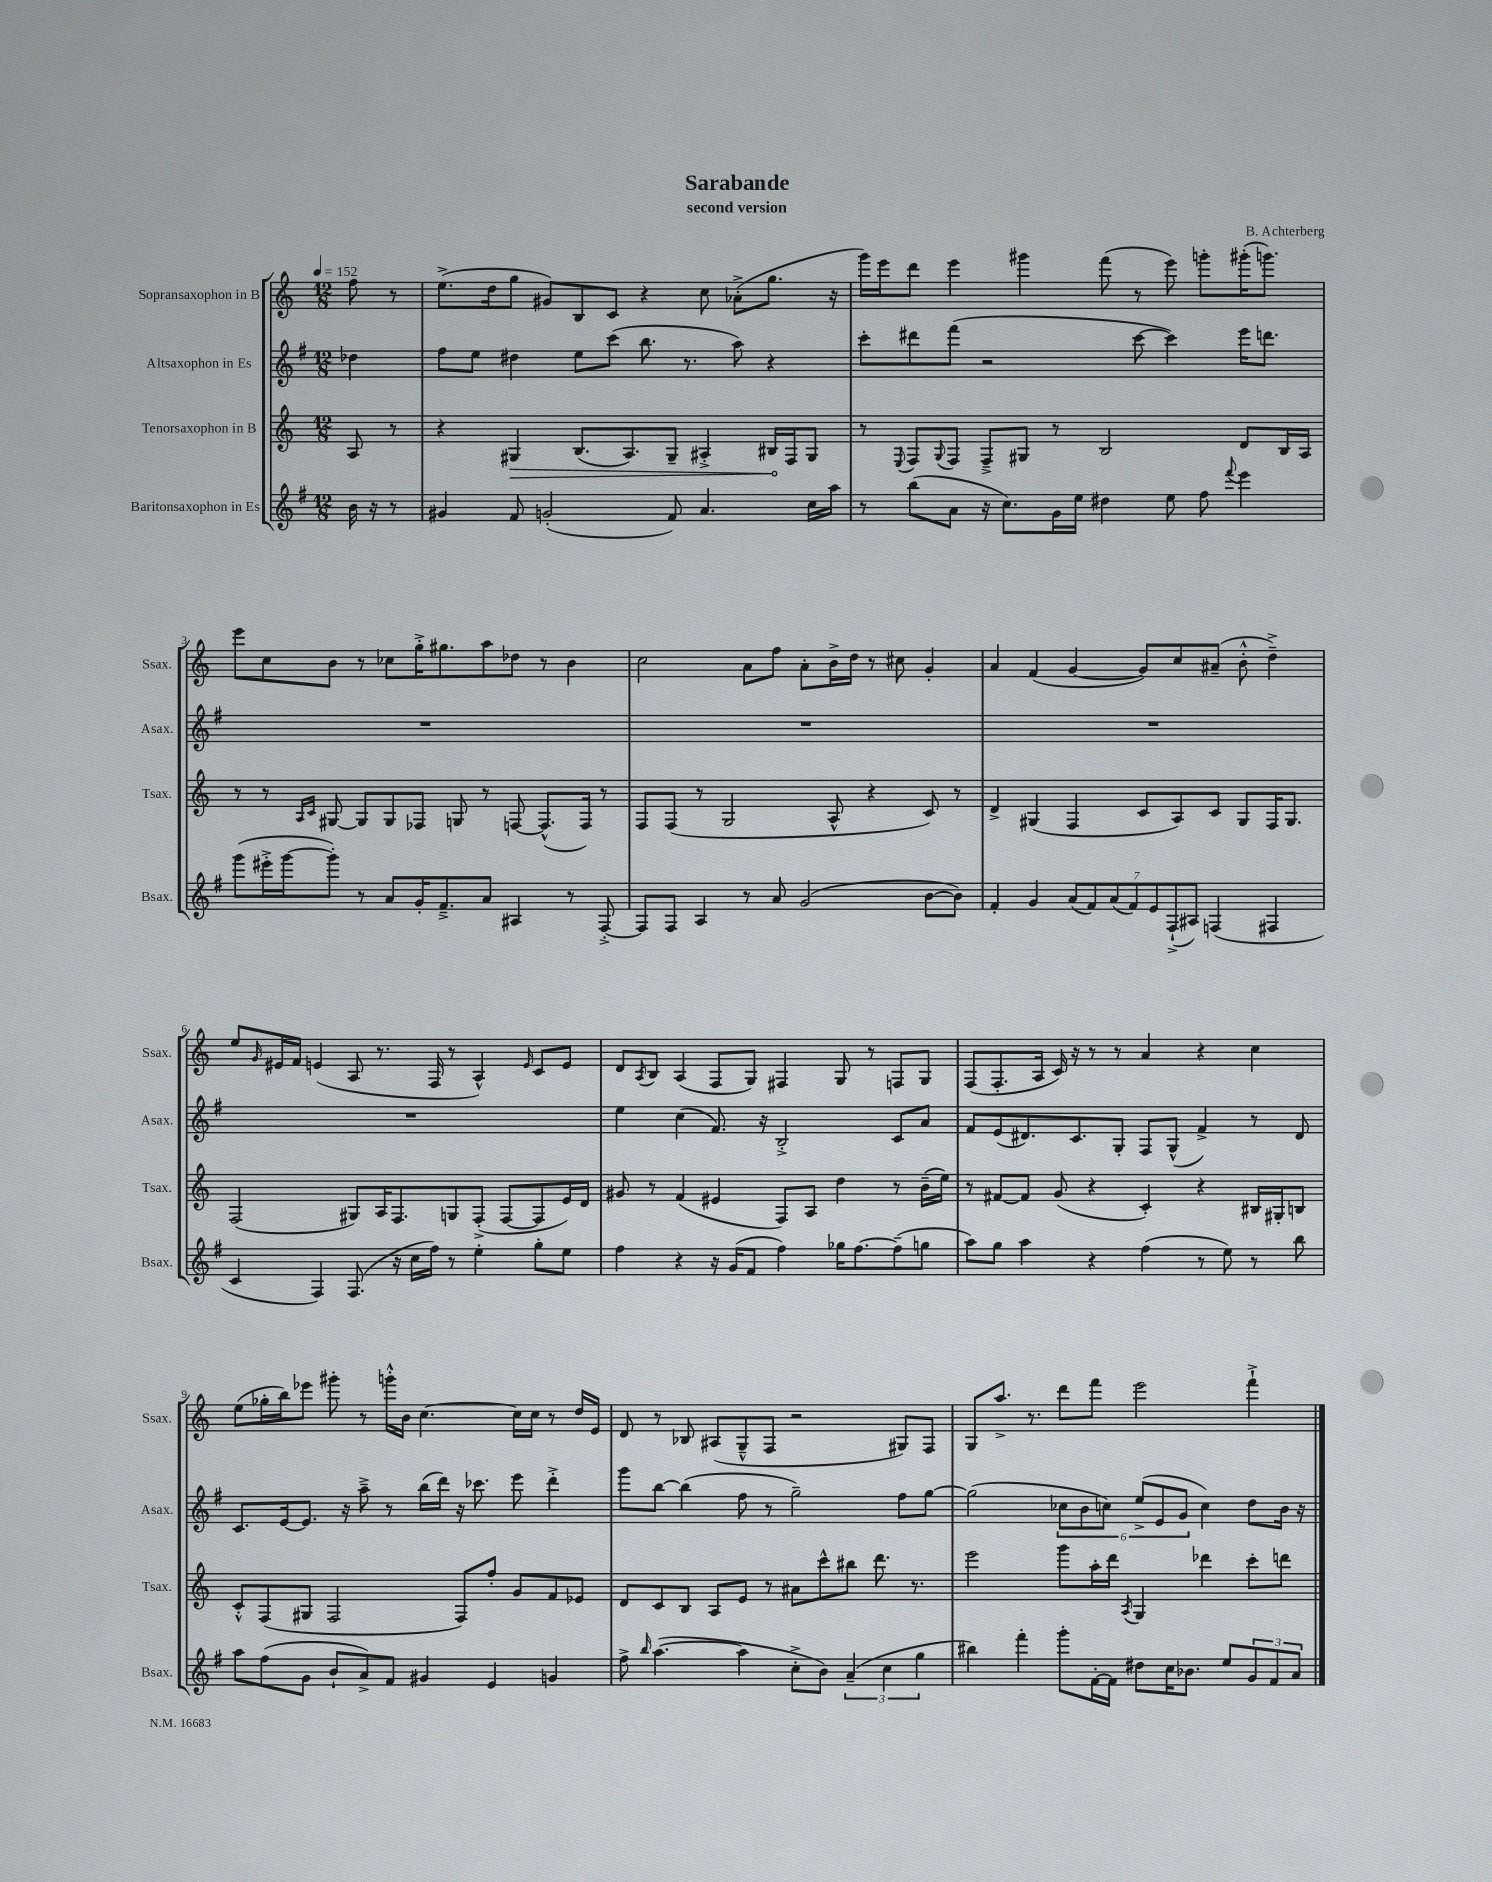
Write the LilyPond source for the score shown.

\header { title = "Sarabande" composer = "B. Achterberg" subtitle = "second version" }
<<
\new StaffGroup <<
\new Staff = "s0" \with { instrumentName = "Sopransaxophon in B" shortInstrumentName = "Ssax." } {
    \clef treble \key c \major \numericTimeSignature \time 12/8 \partial 4 \tempo 4 = 152
    f''8 r8 |
    e''8.->( d''16 g''8 gis'8) b8 c'8 r4 c''8 aes'8-.->( g''8. r16 |
    g'''16) e'''16 d'''8 e'''4 gis'''4 f'''8( r8 e'''8) g'''8-. gis'''16-.( g'''8.) |
    e'''8 c''8 b'8 r8 ces''8 g''16-.-> gis''8. a''8 des''8 r8 b'4 |
    c''2 a'8 f''8 a'8-. b'16-> d''16 r8 cis''8 g'4-. |
    a'4 f'4( g'4~ g'8) c''8 ais'8--( b'8-.-^ d''4--->) |
    e''8 \grace { g'16 } eis'16 f'16 e'4( a8 r8. f16 r8 a4-^) \grace { e'16 } c'8 e'8 |
    d'8 \acciaccatura { a8 } b8 a4( f8 g8) fis4 g8 r8 f8 g8 |
    f8( f8.-. a16 c'16) r16 r8 r8 a'4 r4 c''4 |
    e''8( ges''16-. b''16) ees'''8 gis'''8-. r8 g'''16-.-^ b'16 c''4.~ c''16 c''16 r8 d''16 e'16 |
    d'8 r8 bes8 ais8( g8---^ f8 r2 gis8) f8 |
    g8 a''8.-> r8. d'''8 f'''8 e'''2 f'''4-!-> \bar "|." |
}
\new Staff = "s1" \with { instrumentName = "Altsaxophon in Es" shortInstrumentName = "Asax." } {
    \clef treble \key g \major \numericTimeSignature \time 12/8 \partial 4
    des''4 |
    fis''8 e''8 dis''4 e''8 c'''8( b''8. r8. a''8) r4 |
    c'''8-. dis'''8 fis'''8( r2 c'''8~ c'''4) e'''16 d'''8. |
    R1. |
    R1. |
    R1. |
    R1. |
    e''4 c''4( fis'8.) r16 b2-.-> c'8 a'8 |
    fis'8 e'8( dis'8.) c'8. g8-. fis8 g8-^( fis'4->) r8 dis'8 |
    c'8. e'16~ e'8. r16 a''8---> r8 b''16( d'''16) r16 ces'''8. e'''8 d'''4-.-> |
    g'''8 b''8~ b''4( fis''8 r8 g''2--) fis''8 g''8~ |
    g''2( \tuplet 6/4 { ces''8 b'8 c''8) e''8->( e'8 g'8 } c''4) d''8 b'16 r16 \bar "|." |
}
\new Staff = "s2" \with { instrumentName = "Tenorsaxophon in B" shortInstrumentName = "Tsax." } {
    \clef treble \key c \major \numericTimeSignature \time 12/8 \partial 4
    a8 r8 |
    r4 \once \override Hairpin.circled-tip = ##t gis4\> b8.( a8.) gis8-- ais4-.-> bis16\! f16 gis8 |
    r8 \appoggiatura { e8 } f8 \appoggiatura { g8 } f8 f8---> gis8 r8 b2 d'8 b16 a16 |
    r8 r8 \grace { a16 c'16 } gis8~ gis8 gis8 fes8 g8 r8 f8~ f8.-^( f16) r8 |
    f8 f8( r8 g2 a8-^ r4 c'8) r8 |
    d'4-> gis4( f4 c'8 a8) c'8 gis8 f16 gis8. |
    f2( gis8) a16 f8. g8 f8-.->( f8~ f8 e'16) d'16 |
    gis'8 r8 f'4( eis'4 f8) a8 d''4 r8 b'16--( e''16) |
    r8 fis'8~ fis'8 g'8( r4 c'4-.) r4 bis16 gis16-. b8 |
    c'8-.-^ f8( gis8 f2 f8) f''8-. g'8 f'8 ees'8 |
    d'8 c'8 b8 a8 e'8 r8 ais'8 c'''8-^ bis''8 d'''8. r8. |
    e'''2 g'''8 a''16-. d'''16 \acciaccatura { a8 } g4 des'''4 c'''8-. d'''8 \bar "|." |
}
\new Staff = "s3" \with { instrumentName = "Baritonsaxophon in Es" shortInstrumentName = "Bsax." } {
    \clef treble \key g \major \numericTimeSignature \time 12/8 \partial 4
    b'16 r16 r8 |
    gis'4 fis'8 g'2-.( fis'8) a'4. c''16 a''16 |
    r8 b''8( a'8 r16 c''8.) g'16 e''16 dis''4 e''8 fis''8 \appoggiatura { fis'''8 } e'''4 |
    g'''8( eis'''16-.-> g'''16~ g'''8-.) r8 a'8 g'16-. fis'8.---> a'8 ais4 r8 fis8~-.-> |
    fis8 fis8 a4 r8 a'8 g'2( b'8~ b'8) |
    fis'4-. g'4 \tuplet 7/4 { a'8( fis'8) a'8( fis'8) e'8 fis8-!->( ais8) } f4( fis4 |
    c'4 fis4) fis8.( r16 c''16 fis''16) r8 e''4-. g''8-. e''8 |
    fis''4 r4 r16 g'16( fis'8 fis''4) ges''16 fis''8.~ fis''8--( g''8 |
    a''8) g''8 a''4 r4 fis''4( r8 e''8) r8 b''8 |
    a''8 fis''8( g'8 b'8-! a'8->) fis'8 gis'4 e'4 g'4 |
    fis''8-> \grace { b''16 } a''4.~( a''4 c''8-.-> b'8) \tuplet 3/2 { a'4--( c''4 g''4 } |
    bis''4) fis'''4-. g'''8-. fis'16~-. fis'16 dis''8 c''16 bes'8. e''8 \tuplet 3/2 { g'8 fis'8 a'8 } \bar "|." |
}
>>
>>
